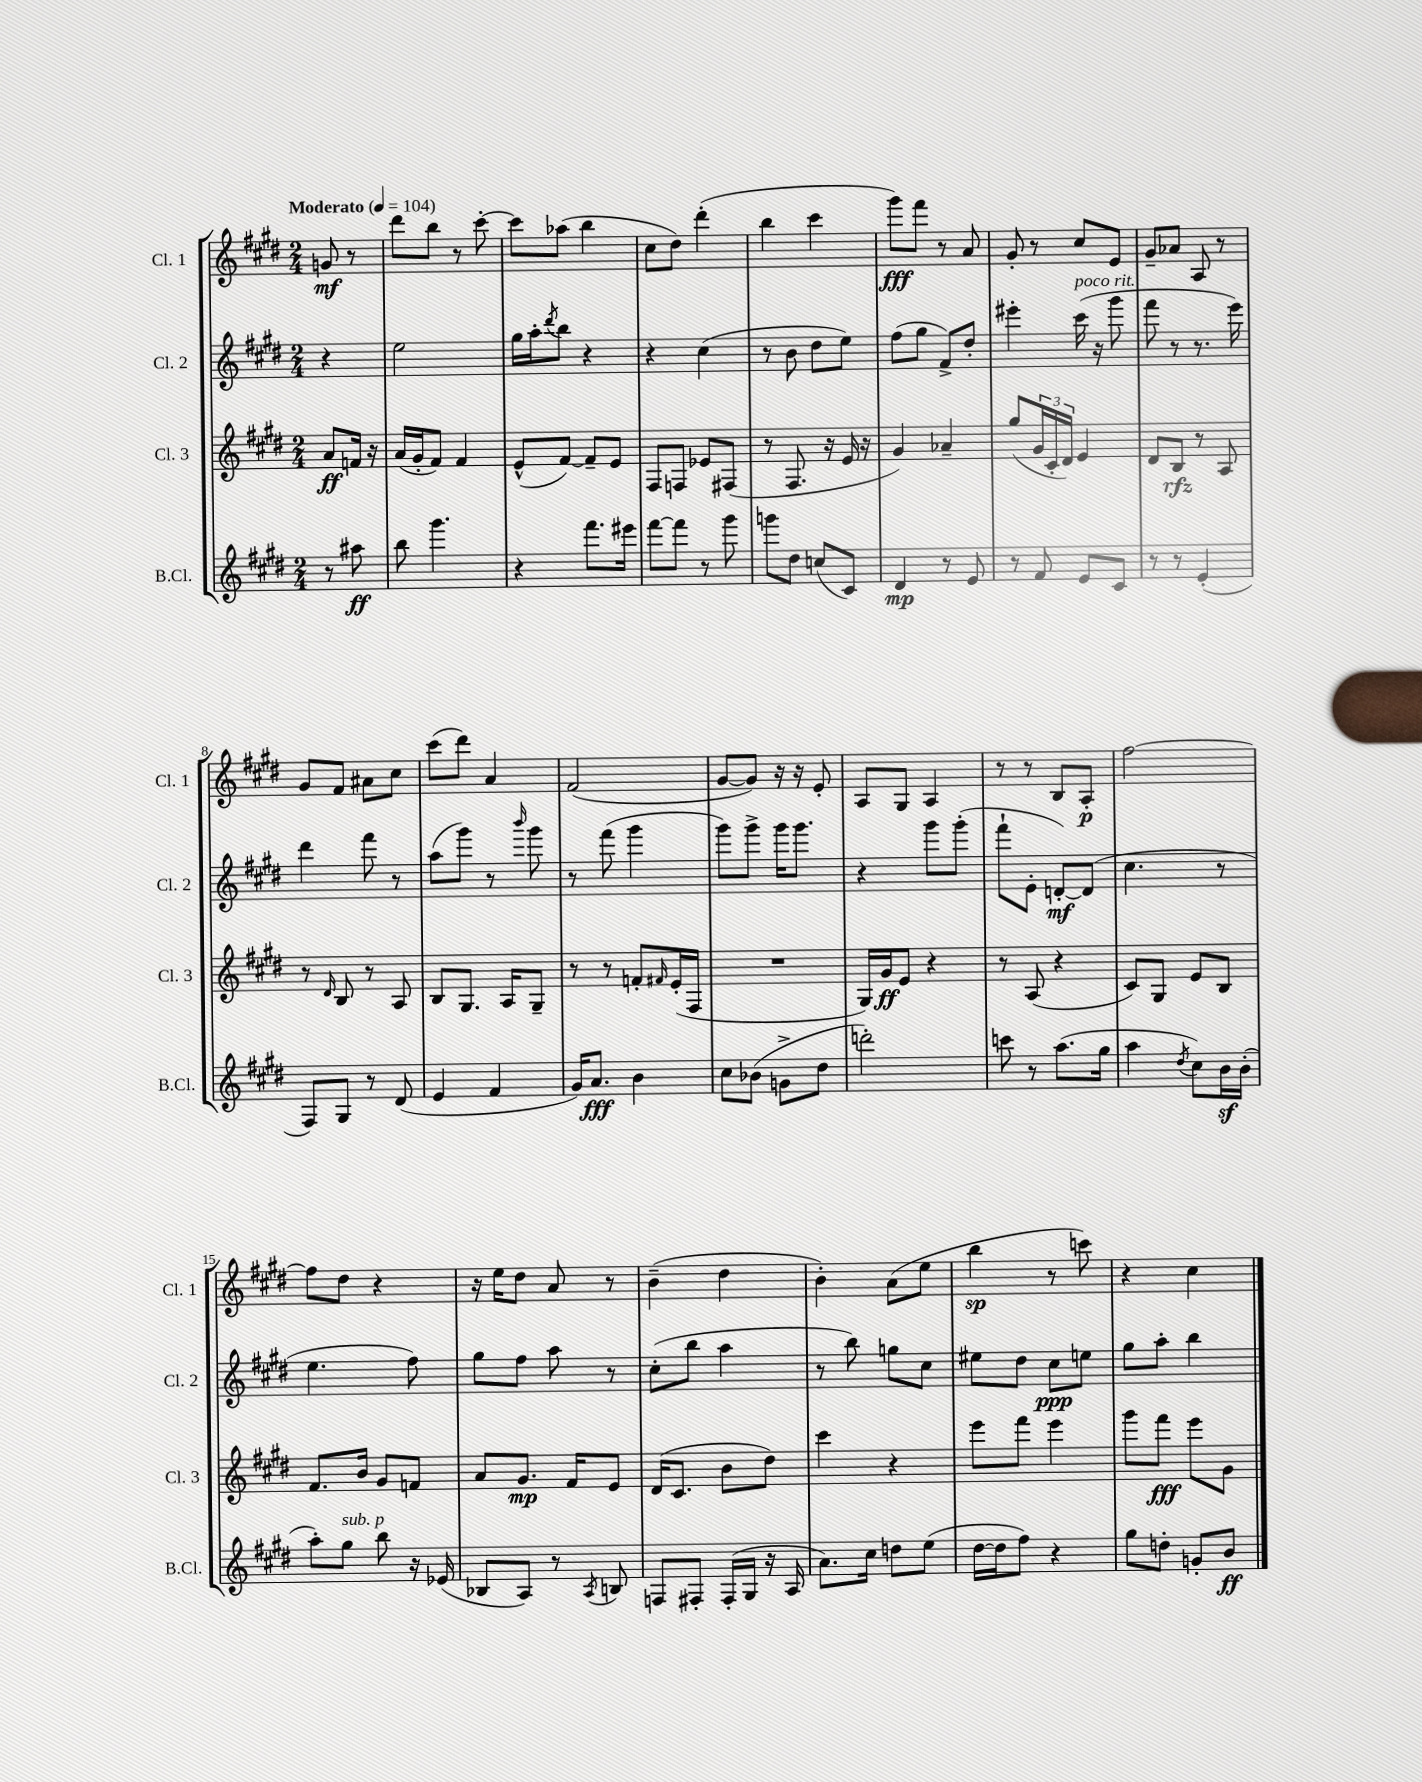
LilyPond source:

<<
\new StaffGroup <<
\new Staff = "s0" \with { instrumentName = "Cl. 1" shortInstrumentName = "Cl. 1" } {
    \clef treble \key e \major \numericTimeSignature \time 2/4 \partial 4 \tempo "Moderato" 4 = 104
    g'8\mf r8 |
    dis'''8 b''8 r8 cis'''8~-. |
    cis'''8 aes''8( b''4 |
    cis''8 dis''8) dis'''4-.( |
    b''4 cis'''4 |
    gis'''8\fff) fis'''8 r8 a'8 |
    gis'8-. r8 cis''8 e'8 |
    gis'8-- aes'8 a8 r8 |
    gis'8 fis'8 ais'8 cis''8 |
    cis'''8( dis'''8) a'4 |
    fis'2( |
    gis'8~ gis'8) r16 r16 e'8-. |
    a8 gis8 a4 |
    r8 r8 b8 a8-.\p |
    fis''2~ |
    fis''8 dis''8 r4 |
    r16 e''16 dis''8 a'8 r8 |
    b'4--( dis''4 |
    b'4-.) a'8( e''8 |
    b''4\sp r8 c'''8) |
    r4 cis''4 \bar "|." |
}
\new Staff = "s1" \with { instrumentName = "Cl. 2" shortInstrumentName = "Cl. 2" } {
    \clef treble \key e \major \numericTimeSignature \time 2/4 \partial 4
    r4 |
    e''2 |
    gis''16 a''16-. \acciaccatura { dis'''8 } b''8 r4 |
    r4 cis''4( |
    r8 b'8 dis''8 e''8) |
    fis''8( gis''8 fis'8->) dis''8-. |
    eis'''4-. cis'''16^\markup { \italic "poco rit." }( r16 gis'''8 |
    fis'''8 r8 r8. e'''16) |
    dis'''4 fis'''8 r8 |
    a''8( gis'''8) r8 \grace { b'''16 } gis'''8 |
    r8 fis'''8( gis'''4 |
    gis'''8) gis'''8-> gis'''16 gis'''8. |
    r4 gis'''8 gis'''8-.( |
    fis'''8-! e'8-. d'8~-.\mf) d'8( |
    cis''4. r8 |
    e''4. fis''8) |
    gis''8 fis''8 a''8 r8 |
    cis''8-.( b''8 a''4 |
    r8 b''8) g''8 cis''8 |
    eis''8 dis''8 cis''8\ppp e''8 |
    gis''8 a''8-. b''4 \bar "|." |
}
\new Staff = "s2" \with { instrumentName = "Cl. 3" shortInstrumentName = "Cl. 3" } {
    \clef treble \key e \major \numericTimeSignature \time 2/4 \partial 4
    a'8\ff f'16 r16 |
    a'16( gis'16-. fis'8) fis'4 |
    e'8-^( fis'8~) fis'8-- e'8 |
    fis8 f8 ees'8 fis8( |
    r8 fis8. r16 e'16 r16 |
    gis'4) aes'4-- |
    gis''8( \tuplet 3/2 { gis'16 cis'16-. dis'16) } e'4 |
    dis'8 b8\rfz r8 a8 |
    r8 \grace { dis'16 } b8 r8 a8 |
    b8 gis8. a16 gis8-- |
    r8 r8 f'8-. \grace { fis'16 } e'16-.( fis16 |
    R2 |
    gis16) gis'16\ff e'8 r4 |
    r8 a8( r4 |
    cis'8) gis8 e'8 b8 |
    fis'8. b'16 gis'8 f'8 |
    a'8 gis'8.\mp fis'16 e'8 |
    dis'16( cis'8. b'8 dis''8) |
    cis'''4 r4 |
    e'''8 fis'''8 e'''4 |
    gis'''8 fis'''8\fff e'''8 gis'8 \bar "|." |
}
\new Staff = "s3" \with { instrumentName = "B.Cl." shortInstrumentName = "B.Cl." } {
    \clef treble \key e \major \numericTimeSignature \time 2/4 \partial 4
    r8 ais''8\ff |
    b''8 gis'''4. |
    r4 fis'''8. eis'''16 |
    fis'''8~ fis'''8 r8 gis'''8 |
    g'''8 dis''8 c''8( cis'8) |
    dis'4\mp r8 e'8 |
    r8 fis'8 e'8 cis'8 |
    r8 r8 e'4-.( |
    fis8) gis8 r8 dis'8( |
    e'4 fis'4 |
    gis'16) a'8.\fff b'4 |
    cis''8 bes'8( g'8-> dis''8 |
    d'''2-.) |
    c'''8 r8 a''8.( gis''16 |
    a''4 \acciaccatura { dis''8 } cis''8) b'16\sf b'16-.( |
    a''8-.) gis''8^\markup { \italic "sub. p" } b''8 r16 ees'16( |
    bes8 a8) r8 \acciaccatura { a8 } b8 |
    f8 fis8-. fis16-.( gis16 r16 a16 |
    a'8.) cis''16 d''8 e''8( |
    dis''16~ dis''16 fis''8) r4 |
    gis''8 d''8-. g'8-. b'8\ff \bar "|." |
}
>>
>>
